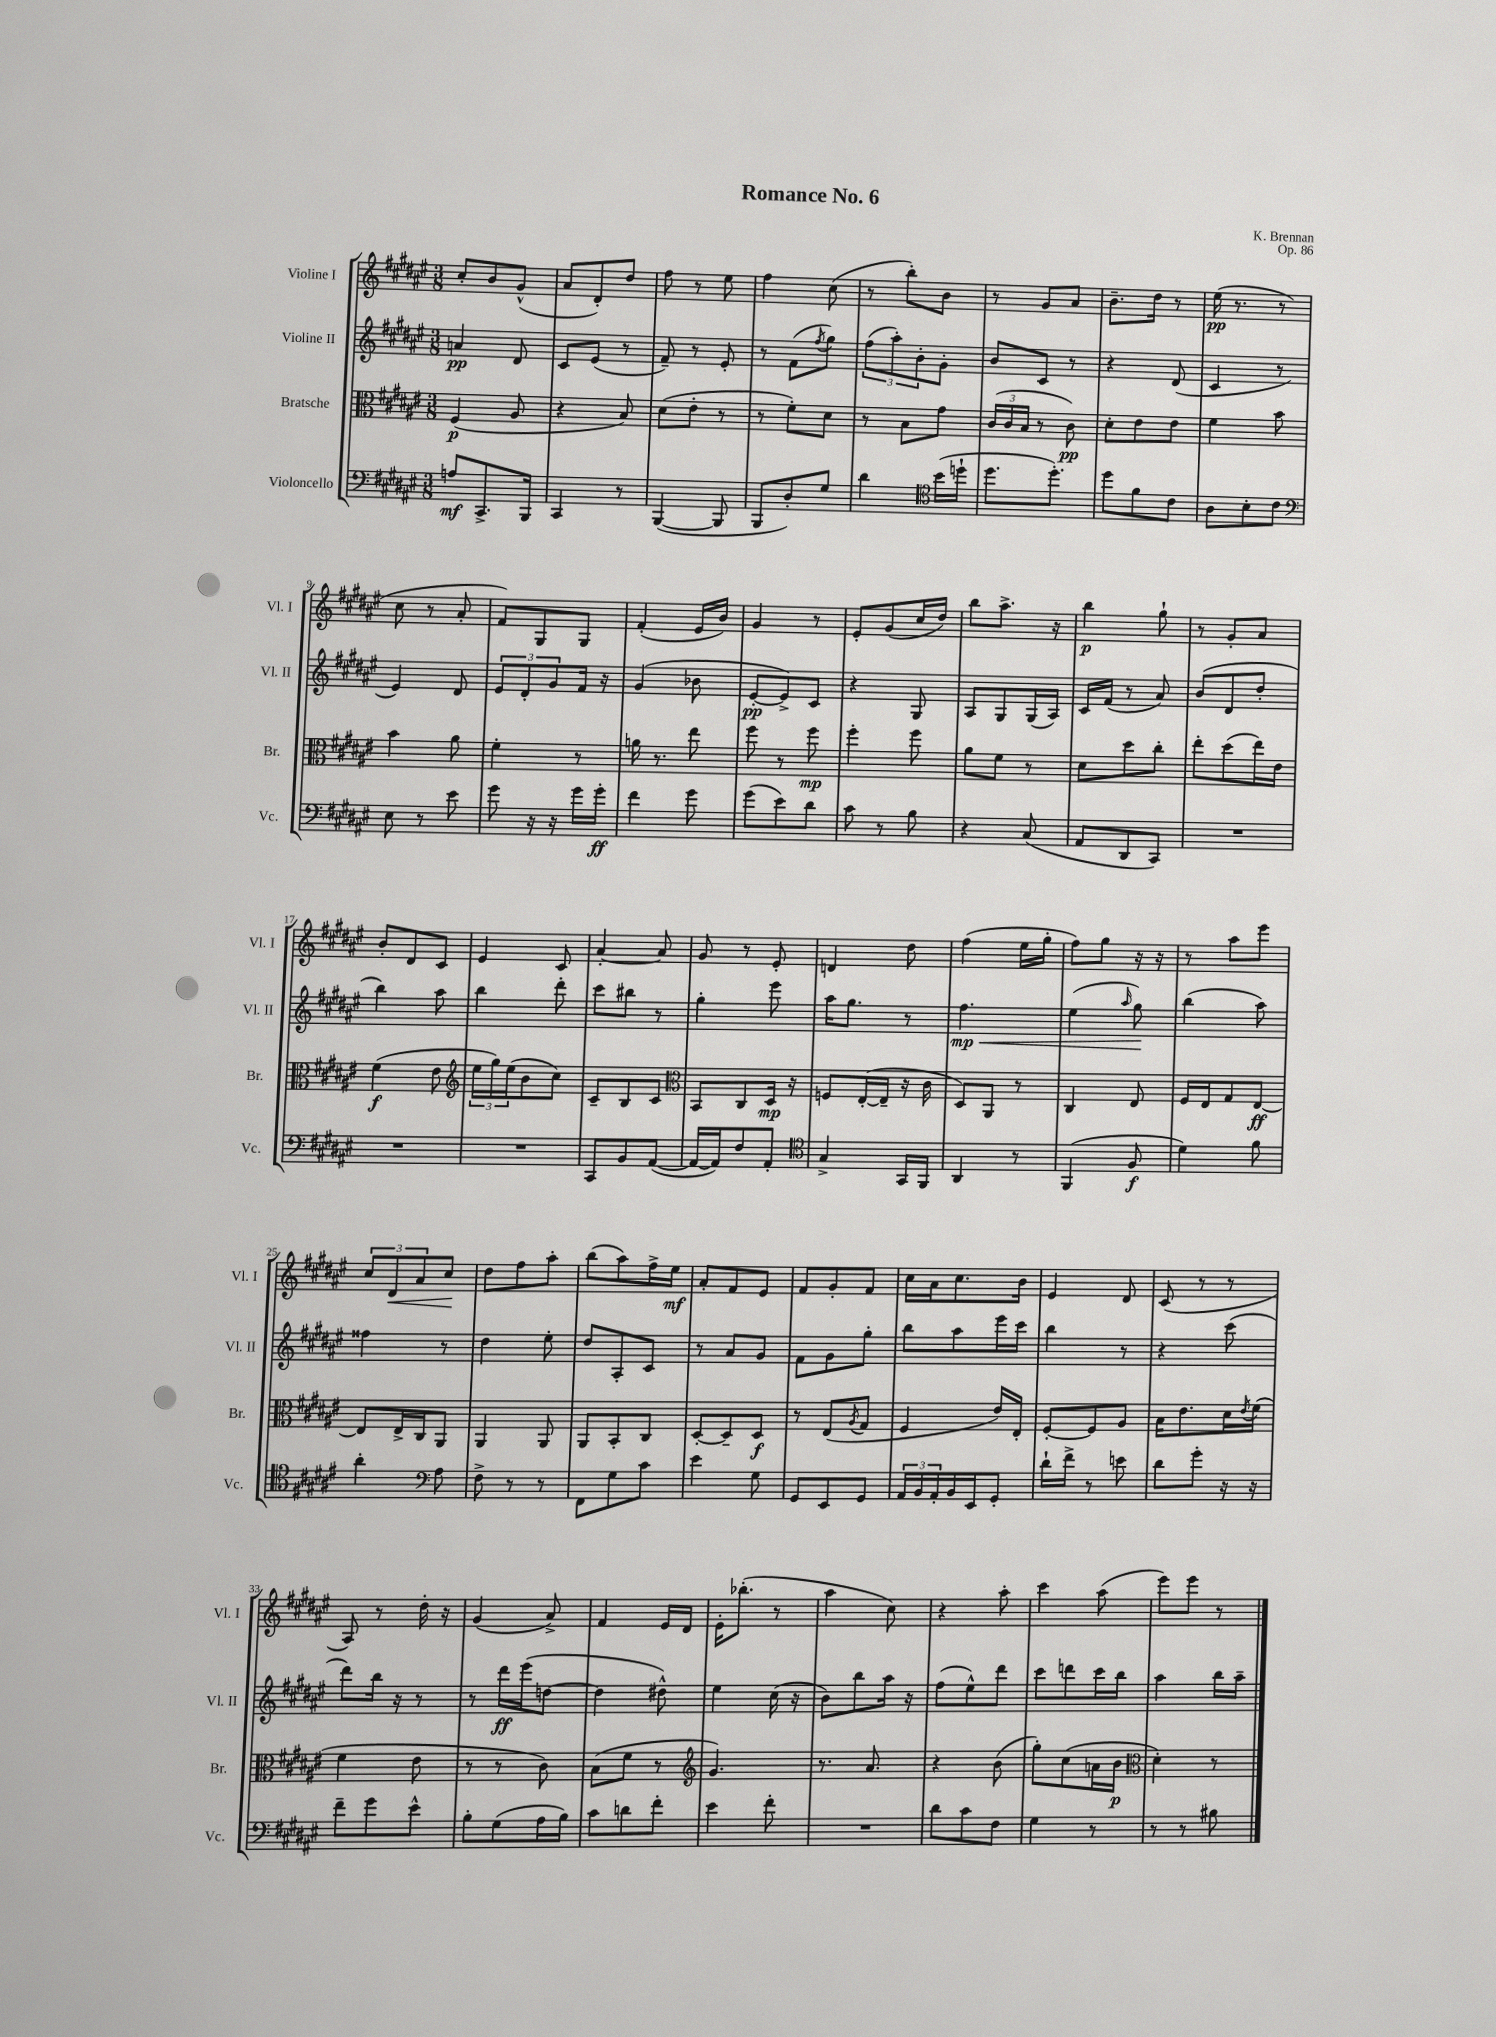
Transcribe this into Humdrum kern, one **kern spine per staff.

**kern	**dynam	**kern	**dynam	**kern	**dynam	**kern	**dynam
*part4	*part4	*part3	*part3	*part2	*part2	*part1	*part1
*staff4	*staff4	*staff3	*staff3	*staff2	*staff2	*staff1	*staff1
*I"Violoncello	*	*I"Bratsche	*	*I"Violine II	*	*I"Violine I	*
*I'Vc.	*	*I'Br.	*	*I'Vl. II	*	*I'Vl. I	*
*clefF4	*	*clefC3	*	*clefG2	*	*clefG2	*
*k[f#c#g#d#a#e#]	*	*k[f#c#g#d#a#e#]	*	*k[f#c#g#d#a#e#]	*	*k[f#c#g#d#a#e#]	*
*M3/8	*	*M3/8	*	*M3/8	*	*M3/8	*
=1	=1	=1	=1	=1	=1	=1	=1
8An/L	mf	(4F#/	p	4an/	pp	8cc#'/L	.
8.CC#^/	.	.	.	.	.	8b/	.
.	.	8A#/	.	8d#/	.	(8g#^^/J	.
16BBB/Jk	.	.	.	.	.	.	.
=2	=2	=2	=2	=2	=2	=2	=2
4CC#/	.	4r	.	8c#/L	.	8a#/L	.
.	.	.	.	(8e#/J	.	8d#'/)	.
8r	.	8B/)	.	8r	.	8dd#/J	.
=3	=3	=3	=3	=3	=3	=3	=3
([4BBB/	.	(8d#\L	.	8f#~/)	.	8ff#\	.
.	.	8e#'\J	.	8r	.	8r	.
8BBB/]	.	8r	.	8e#'/	.	8ee#\	.
=4	=4	=4	=4	=4	=4	=4	=4
8BBB/L	.	8r	.	8r	.	4ff#\	.
8D#'/)	.	8f#'\L)	.	(8f#\L	.	.	.
.	.	.	.	8qff#/	.	.	.
8G#/J	.	8d#\J	.	8gg#\J)	.	(8cc#\	.
=5	=5	=5	=5	=5	=5	=5	=5
4d#\	.	8r	.	(12ff#\L	.	8r	.
.	.	.	.	12aa#'\)	.	.	.
.	.	8B\L	.	.	.	8bb'\L)	.
.	.	.	.	12b'\	.	.	.
*clefC4	*	*	*	*	*	*	*
(16b\LL	.	8g#\J	.	8g#'\J	.	8b\J	.
16ddn`\JJ	.	.	.	.	.	.	.
=6	=6	=6	=6	=6	=6	=6	=6
8.dd#\L	.	(24c#/LL	.	8b/L	.	8r	.
.	.	24c#/	.	.	.	.	.
.	.	24B/JJ	.	.	.	.	.
.	.	8r	.	8c#/J	.	8g#/L	.
8.dd#'\J)	.	.	.	.	.	.	.
.	.	8c#\)	pp	8r	.	8a#/J	.
=7	=7	=7	=7	=7	=7	=7	=7
8dd#\L	.	8d#'\L	.	4r	.	8.b~\L	.
8f#\	.	8e#\	.	.	.	.	.
.	.	.	.	.	.	16dd#\Jk	.
8c#\J	.	8e#\J	.	(8d#/	.	8r	.
=8	=8	=8	=8	=8	=8	=8	=8
8A#\L	.	4f#\	.	4c#/	.	(16ee#\	pp
.	.	.	.	.	.	8.r	.
8B'\	.	.	.	.	.	.	.
8c#\J	.	8b\	.	8r	.	8r	.
!!LO:LB:g=z
=9	=9	=9	=9	=9	=9	=9	=9
*clefF4	*	*	*	*	*	*	*
8E#\	.	4b\	.	4e#/)	.	8cc#\	.
8r	.	.	.	.	.	8r	.
8e#\	.	8a#\	.	8d#/	.	8a#'/	.
=10	=10	=10	=10	=10	=10	=10	=10
8g#\	.	4f#'\	.	12e#/L	.	8f#/L)	.
.	.	.	.	12d#'/	.	.	.
16r	.	.	.	.	.	8G#/	.
.	.	.	.	12g#/	.	.	.
16r	.	.	.	.	.	.	.
16g#\LL	.	8r	.	16f#/Jk	.	8G#/J	.
16g#'\JJ	ff	.	.	16r	.	.	.
=11	=11	=11	=11	=11	=11	=11	=11
4f#\	.	16an\	.	(4g#/	.	(4f#'/	.
.	.	8.r	.	.	.	.	.
8g#\	.	8ee#\	.	8b-X\	.	16e#/LL	.
.	.	.	.	.	.	16b/JJ)	.
=12	=12	=12	=12	=12	=12	=12	=12
(8g#\L	.	8ff#\	.	[8e#'/L	pp	4g#/	.
8e#\)	.	8r	.	8e#^/])	.	.	.
8d#\J	.	8ff#\	mp	8c#/J	.	8r	.
=13	=13	=13	=13	=13	=13	=13	=13
8c#\	.	4ff#'\	.	4r	.	8e#'/L	.
8r	.	.	.	.	.	(8g#/	.
8B\	.	8ff#\	.	8G#/	.	16cc#/L	.
.	.	.	.	.	.	16dd#/JJ)	.
=14	=14	=14	=14	=14	=14	=14	=14
4r	.	8a#\L	.	8A#/L	.	8bb\L	.
.	.	8f#\J	.	8G#/	.	8.aa#^\J	.
(8C#/	.	8r	.	(16G#/L	.	.	.
.	.	.	.	16A#/JJ)	.	16r	.
=15	=15	=15	=15	=15	=15	=15	=15
8AA#/L	.	8d#\L	.	16c#/LL	.	4bb\	p
.	.	.	.	(16f#/JJ	.	.	.
8DD#/	.	8dd#\	.	8r	.	.	.
8CC#/J)	.	8cc#'\J	.	8a#/)	.	8gg#`\	.
=16	=16	=16	=16	=16	=16	=16	=16
4.r	.	8ee#'\L	.	(8b/L	.	8r	.
.	.	(8dd#\	.	8d#/	.	8g#'/L	.
.	.	16ee#\L)	.	8dd#'/J	.	8a#/J	.
.	.	16e#\JJ	.	.	.	.	.
!!LO:LB:g=z
=17	=17	=17	=17	=17	=17	=17	=17
4.r	.	(4f#\	f	4bb\)	.	8b'/L	.
.	.	.	.	.	.	8d#/	.
.	.	8e#\	.	8aa#\	.	8c#/J	.
=18	=18	=18	=18	=18	=18	=18	=18
*	*	*clefG2	*	*	*	*	*
4.r	.	24ee#\LL	.	4bb\	.	4e#/	.
.	.	24gg#\)	.	.	.	.	.
.	.	(24ee#\J	.	.	.	.	.
.	.	8b\	.	.	.	.	.
.	.	8cc#\J)	.	8ddd#'\	.	8c#/	.
=19	=19	=19	=19	=19	=19	=19	=19
8CC#/L	.	8c#~/L	.	8ccc#\L	.	[4a#'/	.
8BB/	.	8B/	.	8bb#X\J	.	.	.
([8AA#/J	.	8c#/J	.	8r	.	8a#/]	.
=20	=20	=20	=20	=20	=20	=20	=20
*	*	*clefC3	*	*	*	*	*
16AA#/LL_	.	8BB/L	.	4gg#'\	.	8g#/	.
16AA#/J])	.	.	.	.	.	.	.
8F#/	.	8C#/	.	.	.	8r	.
8AA#'/J	.	16D#/Jk	mp	8eee#\	.	8e#'/	.
.	.	16r	.	.	.	.	.
=21	=21	=21	=21	=21	=21	=21	=21
*clefC4	*	*	*	*	*	*	*
4G#^/	.	8Fn/L	.	16aa#\KL	.	4dn/	.
.	.	.	.	8.gg#\J	.	.	.
.	.	([16E#'/L	.	.	.	.	.
.	.	16E#~/JJ]	.	.	.	.	.
16GG#/LL	.	16r	.	8r	.	8dd#\	.
16FF#/JJ	.	16c#\	.	.	.	.	.
=22	=22	=22	=22	=22	=22	=22	=22
!	!	!	!	!	!LO:HP:b	!	!
4AA#/	.	8D#/L)	.	4.ff#\	< mp	(4ff#\	.
.	.	8AA#/J	.	.	.	.	.
8r	.	8r	.	.	.	16ee#\LL	.
.	.	.	.	.	.	16gg#'\JJ	.
=23	=23	=23	=23	=23	=23	=23	=23
(4FF#/	.	4C#/	.	(4ee#\	.	8ff#\L)	.
.	.	.	.	.	.	8gg#\J	.
.	.	.	.	16qqaa#/	.	.	.
8F#/	f	8E#/	.	8gg#\)	.	16r	.
.	.	.	.	.	.	16r	.
.	.	.	.	.	[	.	.
=24	=24	=24	=24	=24	=24	=24	=24
4d#\)	.	16F#/LL	.	(4bb\	.	8r	.
.	.	16E#/J	.	.	.	.	.
.	.	8G#/	.	.	.	8aa#\L	.
8f#\	.	[8E#/J	ff	8aa#\)	.	8eee#\J	.
!!LO:LB:g=z
=25	=25	=25	=25	=25	=25	=25	=25
4a#'\	.	8E#/L]	.	4ff##X\	.	12cc#/L	.
!	!	!	!	!	!	!	!LO:HP:b
.	.	.	.	.	.	12d#/	<
.	.	16E#^/L	.	.	.	.	.
.	.	.	.	.	.	12a#/	.
.	.	16C#/J	.	.	.	.	.
*clefF4	*	*	*	*	*	*	*
8A#\	.	8AA#/J	.	8r	.	8cc#/J	.
.	.	.	.	.	.	.	[
=26	=26	=26	=26	=26	=26	=26	=26
8F#^\	.	4AA#/	.	4dd#\	.	8dd#\L	.
8r	.	.	.	.	.	8ff#\	.
8r	.	8AA#/	.	8ee#'\	.	8aa#'\J	.
=27	=27	=27	=27	=27	=27	=27	=27
8FF#\L	.	8AA#/L	.	8dd#/L	.	(8bb\L	.
8G#\	.	8BB'/	.	8A#'/	.	8aa#\)	.
8c#\J	.	8C#/J	.	8c#/J	.	16ff#^\L	.
.	.	.	.	.	.	16ee#\JJ	mf
=28	=28	=28	=28	=28	=28	=28	=28
4e#\	.	[8D#'/L	.	8r	.	8a#'/L	.
.	.	8D#~/]	.	8a#/L	.	8f#/	.
8G#\	.	8D#/J	f	8g#/J	.	8e#/J	.
=29	=29	=29	=29	=29	=29	=29	=29
8GG#/L	.	8r	.	8f#\L	.	8f#/L	.
8EE#/	.	(8E#/L	.	8g#\	.	8g#'/	.
.	.	8qA#/	.	.	.	.	.
8GG#/J	.	8G#/J	.	8gg#'\J	.	8f#/J	.
=30	=30	=30	=30	=30	=30	=30	=30
24AA#/LL	.	4F#/	.	8bb\L	.	16cc#\LL	.
24BB/	.	.	.	.	.	.	.
.	.	.	.	.	.	16a#\J	.
24AA#'/	.	.	.	.	.	.	.
16BB/	.	.	.	8aa#\	.	8.cc#\	.
16EE#/J	.	.	.	.	.	.	.
8GG#'/J	.	16e#/LL)	.	16eee#\L	.	.	.
.	.	16E#'/JJ	.	16ccc#\JJ	.	16b\Jk	.
=31	=31	=31	=31	=31	=31	=31	=31
16d#`\LL	.	[8F#'/L	.	4bb\	.	4e#/	.
16f#^\JJ	.	.	.	.	.	.	.
8r	.	8F#/]	.	.	.	.	.
8en\	.	8A#/J	.	8r	.	8d#/	.
=32	=32	=32	=32	=32	=32	=32	=32
8d#\L	.	16B\KL	.	4r	.	(8c#/	.
.	.	8.e#\	.	.	.	.	.
8g#'\J	.	.	.	.	.	8r	.
16r	.	16d#\L	.	(8ccc#\	.	8r	.
.	.	8qe#/	.	.	.	.	.
16r	.	(16f#\JJ	.	.	.	.	.
!!LO:LB:g=z
=33	=33	=33	=33	=33	=33	=33	=33
8f#~\L	.	4f#\	.	8ddd#\L)	.	8A#/)	.
8g#\	.	.	.	16bb\Jk	.	8r	.
.	.	.	.	16r	.	.	.
8e#^^\J	.	8e#\	.	8r	.	16dd#'\	.
.	.	.	.	.	.	16r	.
=34	=34	=34	=34	=34	=34	=34	=34
8B'\L	.	8r	.	8r	.	(4g#/	.
(8G#\	.	8r	.	16ddd#\LL	ff	.	.
.	.	.	.	(16eee#\J	.	.	.
16A#\L	.	8c#\)	.	[8ddn\J	.	8a#^/)	.
16B\JJ)	.	.	.	.	.	.	.
=35	=35	=35	=35	=35	=35	=35	=35
8c#\L	.	(8B\L	.	4dd\]	.	4f#/	.
8dn\	.	8f#\J	.	.	.	.	.
8f#'\J	.	8r	.	8dd#X^^\)	.	16e#/LL	.
.	.	.	.	.	.	16d#/JJ	.
=36	=36	=36	=36	=36	=36	=36	=36
*	*	*clefG2	*	*	*	*	*
4e#\	.	4.g#/)	.	4ee#\	.	16e#'\KL	.
.	.	.	.	.	.	(8.bb-X'\J	.
8f#'\	.	.	.	(16cc#\	.	8r	.
.	.	.	.	16r	.	.	.
=37	=37	=37	=37	=37	=37	=37	=37
4.r	.	8.r	.	8b\L)	.	4aa#\	.
.	.	.	.	8bb\	.	.	.
.	.	8.a#/	.	.	.	.	.
.	.	.	.	16aa#\Jk	.	8cc#\)	.
.	.	.	.	16r	.	.	.
=38	=38	=38	=38	=38	=38	=38	=38
8d#\L	.	4r	.	(8ff#\L	.	4r	.
8c#\	.	.	.	8ee#^^\)	.	.	.
8F#\J	.	(8b\	.	8ddd#\J	.	8aa#'\	.
=39	=39	=39	=39	=39	=39	=39	=39
4G#\	.	8gg#'\L)	.	8ccc#\L	.	4ccc#\	.
.	.	(8cc#\	.	8dddn\	.	.	.
8r	.	16an\L	.	16ccc#\L	.	(8aa#\	.
.	.	16b\JJ	p	16bb\JJ	.	.	.
=40	=40	=40	=40	=40	=40	=40	=40
*	*	*clefC3	*	*	*	*	*
8r	.	4d#'\)	.	4aa#\	.	8eee#\L)	.
8r	.	.	.	.	.	8eee#\J	.
8B#X\	.	8r	.	16bb\LL	.	8r	.
.	.	.	.	16aa#~\JJ	.	.	.
==	==	==	==	==	==	==	==
*-	*-	*-	*-	*-	*-	*-	*-
